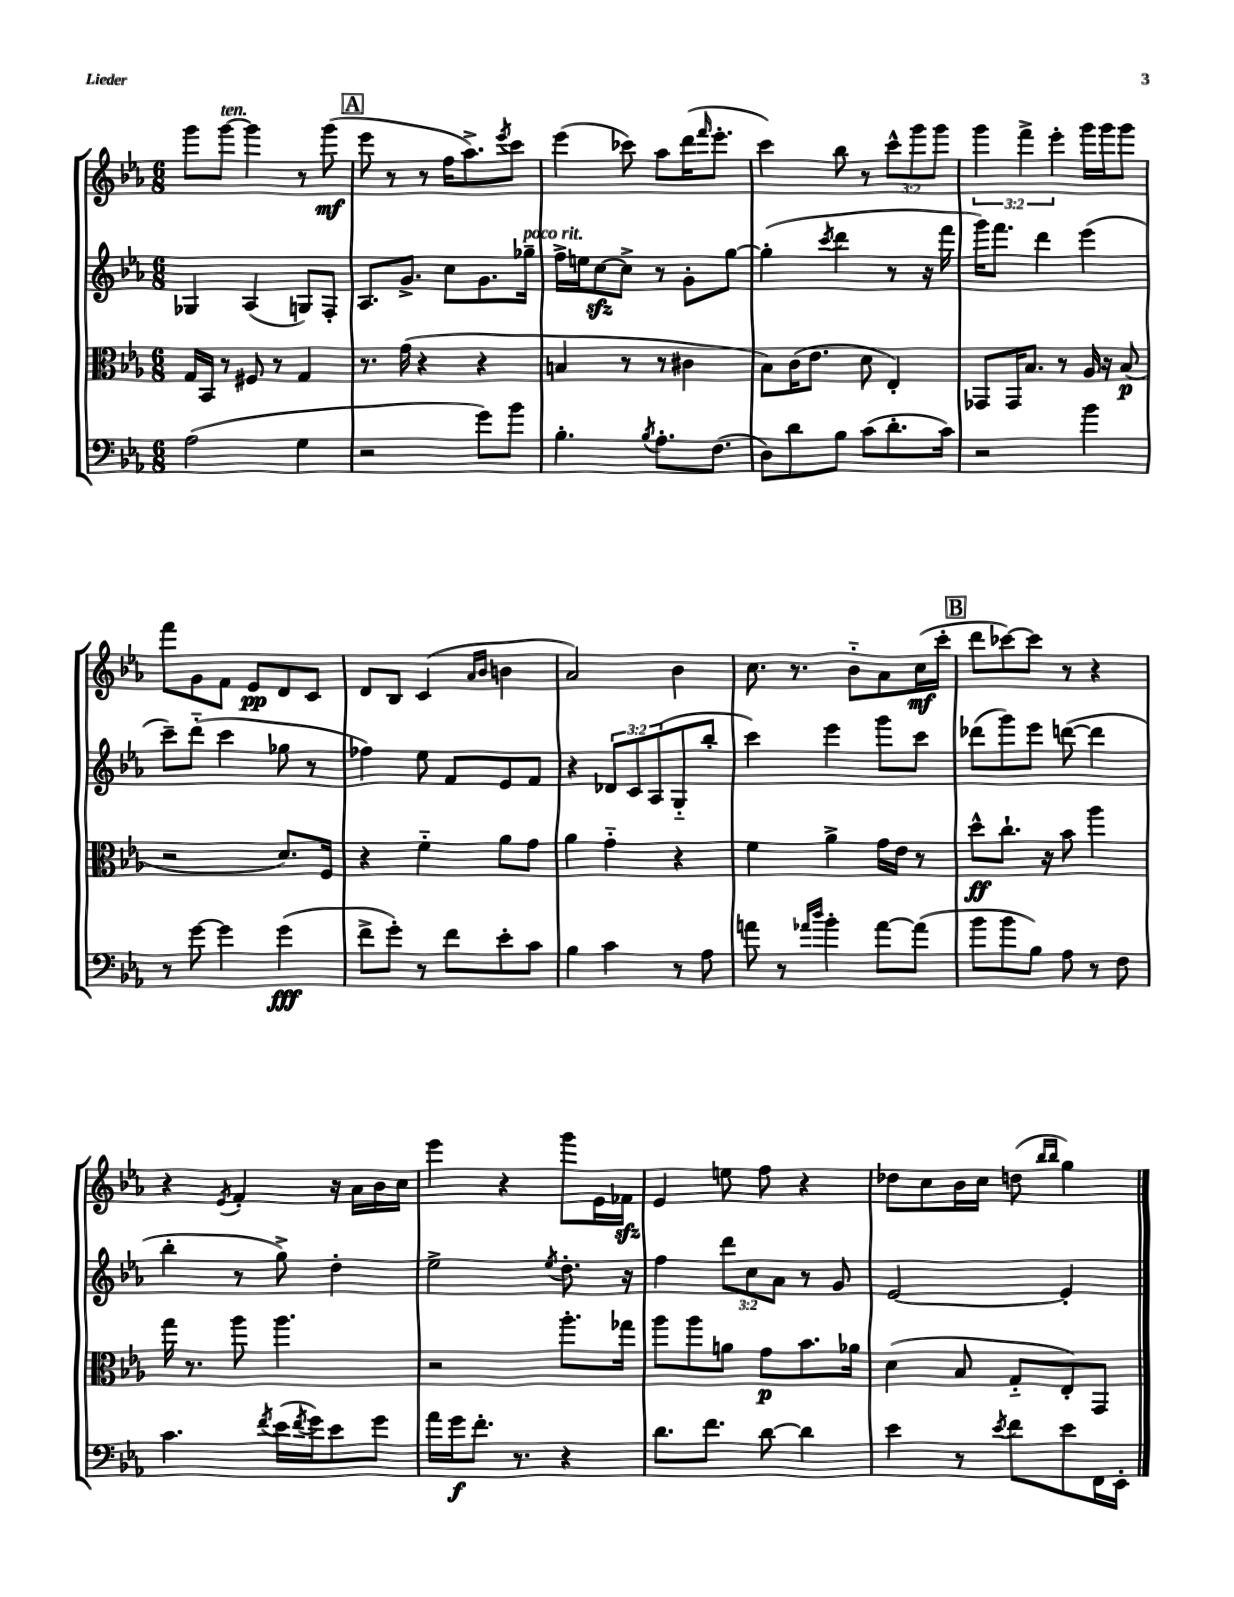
<<
\new StaffGroup <<
\new Staff = "s0" {
    \clef treble \key ees \major \numericTimeSignature \time 6/8 \override Staff.TupletNumber.text = #tuplet-number::calc-fraction-text
    g'''8 g'''8~^\markup { \italic "ten." } g'''4 r8 g'''8\mf( |
    \mark \markup { \box "A" } ees'''8 r8 r8 f''16 aes''8.->) \acciaccatura { ees'''8 } c'''8 |
    ees'''4( ces'''8) aes''8 d'''16( \grace { f'''16 } ees'''8.-. |
    c'''4) bes''8 r8 \tuplet 3/2 { c'''8-^ g'''8 g'''8 } |
    \tuplet 3/2 { g'''4 f'''4-> ees'''4-. } g'''16 g'''16 g'''8 |
    f'''8 g'8 f'8 ees'8\pp d'8 c'8 |
    d'8 bes8 c'4( \grace { aes'16 bes'16 } b'4 |
    aes'2) bes'4 |
    c''8. r8. bes'8-_ aes'8 c''16\mf( c'''16-. |
    \mark \markup { \box "B" } d'''8 ces'''8~) ces'''8 r8 r4 |
    r4 \acciaccatura { ees'8 } f'4-. r16 aes'16 bes'16 c''16 |
    ees'''4 r4 g'''8 ees'16 fes'16\sfz |
    ees'4 e''8 f''8 r4 |
    des''8 c''8 bes'16 c''16 d''8( \grace { bes''16 bes''16 } g''4) \bar "|." |
}
\new Staff = "s1" {
    \clef treble \key ees \major \numericTimeSignature \time 6/8 \override Staff.TupletNumber.text = #tuplet-number::calc-fraction-text
    ges4 aes4( g8) f8-. |
    \mark \markup { \box "A" } aes8. g'8.-> c''8 g'8. ges''16--^\markup { \italic "poco rit." } |
    f''16-> e''16 c''8~\sfz c''8-> r8 g'8-. g''8~ |
    g''4-.( \acciaccatura { c'''8 } d'''4 r8 r16 f'''16 |
    g'''16) f'''8. d'''4 ees'''4( |
    c'''8--) d'''8-_( c'''4 ges''8 r8 |
    fes''4) ees''8 f'8 ees'8 f'8 |
    r4 \tuplet 3/2 { des'8 c'8 aes8( } g8-_ bes''8-. |
    c'''4) ees'''4 g'''8 c'''8 |
    \mark \markup { \box "B" } des'''8( g'''8) ees'''8 d'''8~( d'''4 |
    bes''4-. r8 g''8->) d''4-. |
    ees''2-> \acciaccatura { ees''8 } d''8.-. r16 |
    f''4 \tuplet 3/2 { d'''8 c''8 aes'8 } r8 g'8 |
    ees'2~ ees'4-. \bar "|." |
}
\new Staff = "s2" {
    \clef alto \key ees \major \numericTimeSignature \time 6/8
    g16 bes,16 r8 fis8 r8 g4 |
    \mark \markup { \box "A" } r8. g'16( r4 r4 |
    b4 r8 r8 cis'4 |
    bes8) c'16( ees'8. d'8 ees4-.) |
    ges,8 ges,16 bes8. r8 aes16 r16 bes8\p( |
    r2 d'8.) f16 |
    r4 f'4-_ aes'8 g'8 |
    aes'4 g'4-_ r4 |
    f'4 aes'4-> g'16 ees'16 r8 |
    \mark \markup { \box "B" } d''8-^\ff c''8.-! r16 bes'8 aes''4 |
    g''16 r8. aes''8 aes''4. |
    r2 aes''8.-. ges''16 |
    aes''8 aes''8 a'8 g'8\p bes'8. aes'16 |
    d'4( bes8 g8-_ ees8-.) g,8 \bar "|." |
}
\new Staff = "s3" {
    \clef bass \key ees \major \numericTimeSignature \time 6/8
    aes2( g4 |
    \mark \markup { \box "A" } r2 g'8) bes'8 |
    bes4.-. \acciaccatura { bes8 } aes8.-. f8.( |
    d8) d'8 bes8 c'8( d'8.-. c'16) |
    r2 bes'4 |
    r8 g'8~ g'4 g'4\fff( |
    f'8-> g'8-.) r8 f'8 ees'8-. c'8 |
    bes4 c'4 r8 aes8 |
    a'8 r8 \grace { aes'16 d''16 } bes'4-. aes'8~ aes'8( |
    \mark \markup { \box "B" } bes'8 bes'8 bes8) aes8 r8 f8 |
    c'4. \acciaccatura { f'8 } ees'16( \acciaccatura { f'8 } g'16) ees'8 g'8 |
    aes'16 g'16\f f'8.-. r8. r4 |
    d'8. f'8. d'8~ d'4 |
    ees'4 r8 \acciaccatura { ees'8 } f'8 ees'8 f,16 ees,16-. \bar "|." |
}
>>
>>
\layout { \context { \Score \remove "Bar_number_engraver" } }
